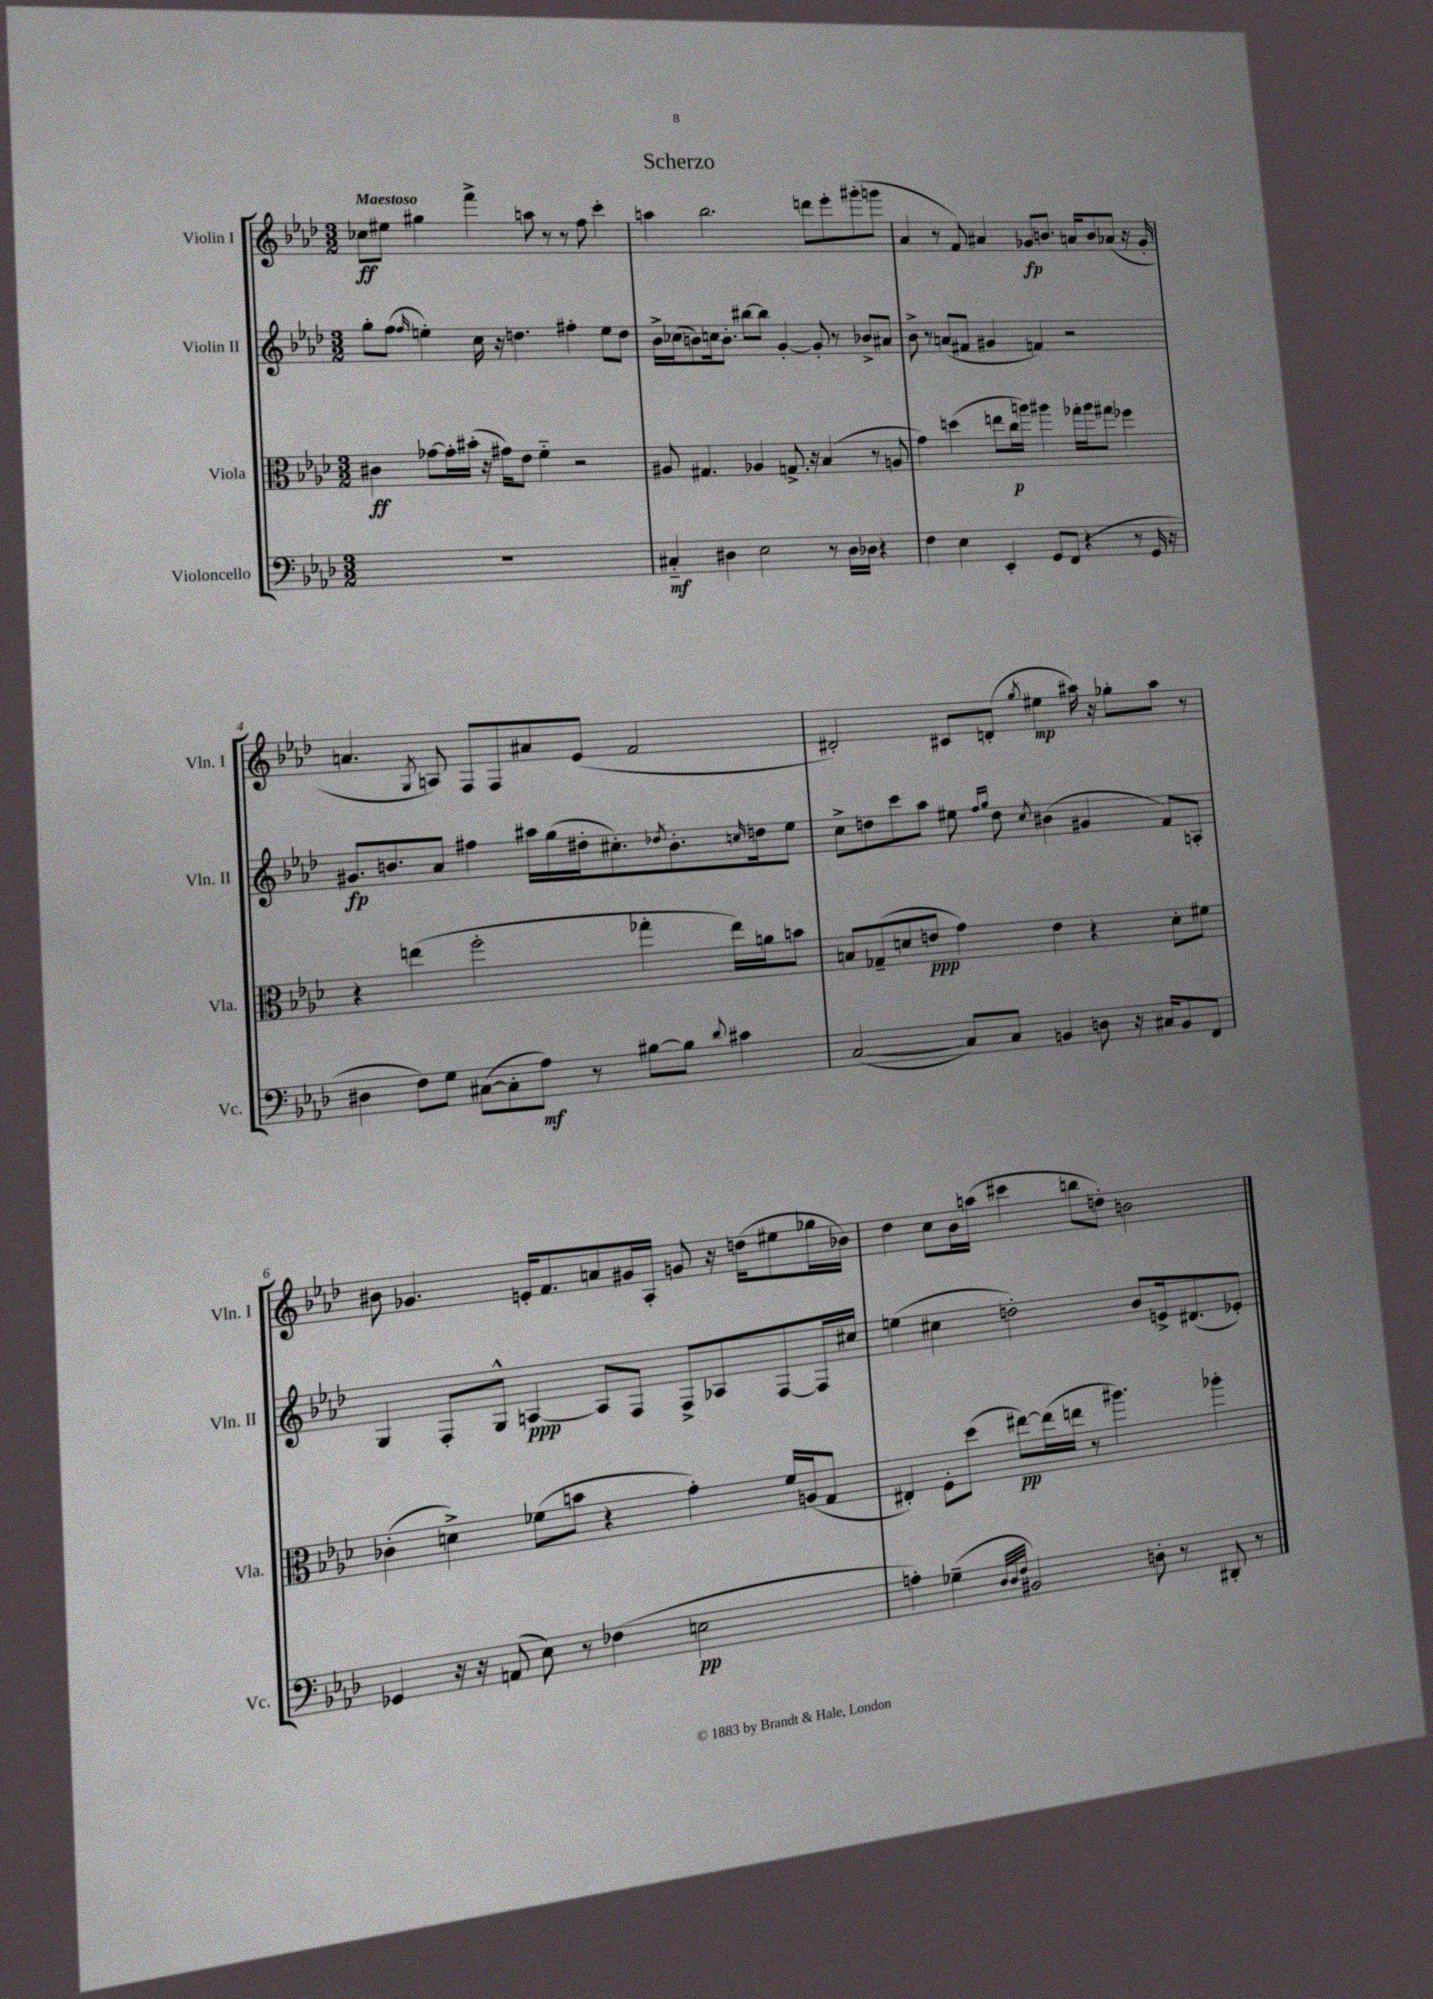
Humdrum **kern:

**kern	**kern	**kern	**kern
*staff4	*staff3	*staff2	*staff1
*clefF4	*clefC3	*clefG2	*clefG2
*k[b-e-a-d-]	*k[b-e-a-d-]	*k[b-e-a-d-]	*k[b-e-a-d-]
*M3/2	*M3/2	*M3/2	*M3/2
1.r	4c#	8gg'	8cc-
.	.	(8ff	8ee#
.	.	16qqff	.
.	[8g-	4ee')	4gg#
.	16g-']	.	.
.	(16b#'	.	.
.	16r	16cc	4fff^
.	16g#)	16r	.
.	8e-	4.dd	.
.	4f'~	.	8aa
.	.	.	8r
.	2r	4ff#'	8r
.	.	.	8ff
.	.	8ee	4ccc'
.	.	8dd	.
=	=	=	=
4C#'~	8A#	16b-^	4aa
.	.	(16cc-	.
.	4.G#	8b)	.
4D#	.	16cc	2.bb-
.	.	8.b'	.
2E-	4A-	[8bb#	.
.	.	8bb#]	.
.	8.G^	[4g'	.
.	16r	.	.
8r	(4B-	8g']	8ddd
16D#	.	8r	8eee-'
16D-	.	.	.
4r	8r	8b-^	(8ggg#'
.	8A	8a#	8ggg
=	=	=	=
4F	4g)	8b-^	4a-
.	.	8r	.
4E-	(4dd	(8a	8r
.	.	8f#	8f)
4EE-'	8ee	4g#	4a#
.	16cc	.	.
.	16aa)	.	.
8GG	4aa#	4f)	8g-
(8FF	.	.	8.b
4r	16gg-'	2r	.
.	16aa#	.	16a
.	8gg#	.	8b
8r	4ff-	.	(8a-
16GG	.	.	16r
16r	.	.	16g-'
=	=	=	=
4D#	4r	8.g#	4.a
.	.	8.b	.
8F)	(4ee	.	.
.	.	.	8qG
8G	.	8a-	8A)
([8C#	2ff'	4ff#	8F
8C#']	.	.	8F
8A-)	.	16aa#	8a#
.	.	(16gg	.
8r	.	16dd#'	(8e-
.	.	8.cc#')	.
[8B#	4gg-'	.	2f
.	.	8qdd-	.
8B#]	.	8.b'	.
8qqd-	.	.	.
4c#	16ee)	.	.
.	.	16qqcc	.
.	16a	16dd	.
.	8b	8ee-	.
=	=	=	=
([2C	8B	8cc^	2d#')
.	(8G-~	8dd	.
.	8d	8ccc	.
.	8e	8aa-	.
8C])	4g)	8ee#	8c#
.	.	16qqff	.
.	.	16qqgg	.
8C	.	8dd	(8d'
.	.	8qcc	8qgg
4BB	4e	(4b#	4ee#
8D	4r	4g#	16aa#)
.	.	.	16r
16r	.	.	8gg-'
16C#	.	.	.
8BB	8d'	8f)	8aa#
8FF	8f#	8A'	8r
=	=	=	=
4GG-	(4c-'	4G	8b#
.	.	.	4.g-
16r	4d^)	8F'	.
16r	.	.	.
(8AA	.	8G^^	.
8E-)	(8f-	[4A	16e'
.	.	.	8.f
8r	8b	.	.
(4F-	4r	8A]	8a
.	.	8F	16g#
.	.	.	16A-'
2E	4g')	8F^	8g
.	.	8A-	16r
.	.	.	(16dd
.	16f-	[8F	8ee#
.	(16A	.	.
.	8G	16F]	16gg-
.	.	16cc#	16b-)
=	=	=	=
4A')	4E#')	(4ee	4dd-
(4G-~	8F'	4cc#	8cc
.	(8dd-	.	16b-
.	.	.	(16aa
32qqD-	.	.	.
32qqD-	.	.	.
32qqF	.	.	.
2BB#)	[8ee#)	2dd')	4ccc#
.	(16ee#]	.	.
.	16ee	.	.
.	8r	.	8bb
.	4.aa#)	.	8dd')
8D'	.	8b-	2b
8r	.	16e^	.
.	.	(8.d#	.
8DD#'	4aa-'	.	.
8r	.	8e-')	.
==	==	==	==
*-	*-	*-	*-
